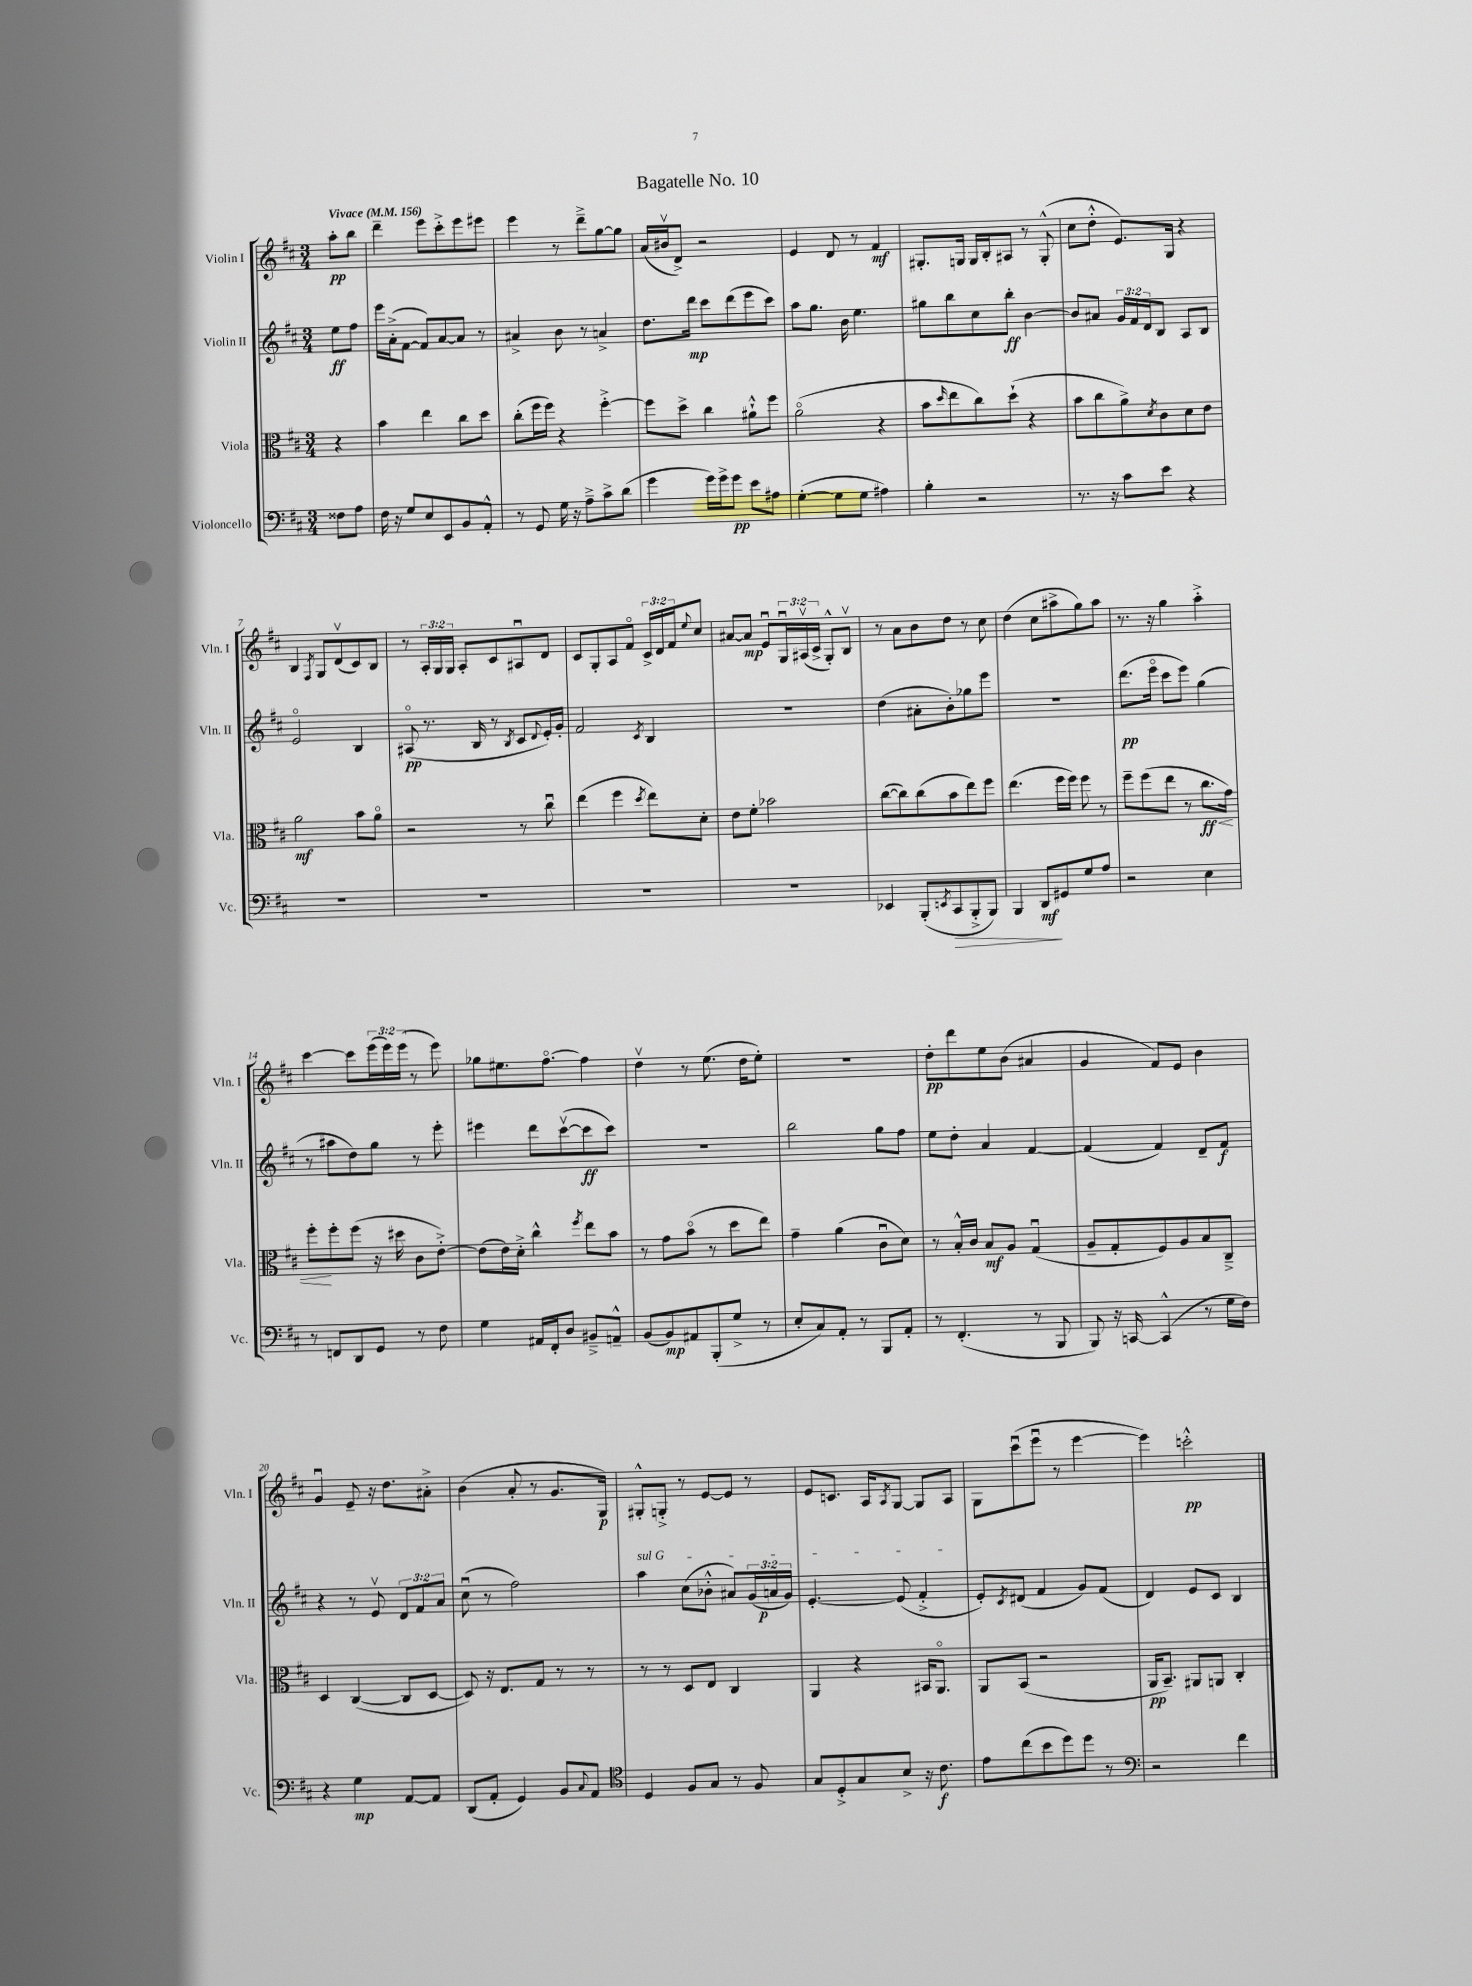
\header { title = "Bagatelle No. 10" }
<<
\new StaffGroup <<
\new Staff = "s0" \with { instrumentName = "Violin I" shortInstrumentName = "Vln. I" } {
    \clef treble \key d \major \numericTimeSignature \time 3/4 \override Staff.TupletNumber.text = #tuplet-number::calc-fraction-text \partial 4 \tempo "Vivace" 4 = 156
    a''8-.\pp b''8 |
    d'''4-- e'''8 cis'''8-.-> e'''8 eis'''8 |
    e'''4 r8 d'''8---> g''8~ g''8 |
    a'16( bis'16\upbow d'8->) r2 |
    e'4 d'8 r8 fis'4\mf |
    gis8.-. g16 g16 b16-. ais8 r8 g8-.-^( |
    cis''8 d''8-.-^ e'8.) g16 r4 |
    b4 \acciaccatura { fis8 } g8 d'8\upbow( cis'8) b8 |
    r8 \tuplet 3/2 { a16-. g16 g16 } a8-. cis'8 ais8\downbow d'8 |
    cis'8 g8-. a8 fis'8\flageolet \tuplet 3/2 { cis'16-> d'16 fis'16 } \appoggiatura { e''8 } cis''8 |
    ais'8~ ais'8\mp e'8\downbow \tuplet 3/2 { g16\downbow ais16\upbow( cis'16-> } g8-.-^) b8\upbow |
    r8 a'8 b'8 d''8 r8 cis''8 |
    d''4( cis''8 ais''8-> g''8) ais''8 |
    r8. r16 g''4 a''4-.-> |
    cis'''4~ cis'''8 \tuplet 3/2 { e'''16( e'''16) e'''16( } r8 e'''8) |
    ges''8 eis''8. fis''8.~\flageolet fis''4 |
    d''4\upbow r8 e''8.( d''16 e''8-.) |
    R2. |
    d''8-.\pp d'''8 e''8 b'8( ais'4 |
    g'4 fis'8) e'8 b'4 |
    g'4\downbow e'8-- r16 d''8. ais'8-.-> |
    b'4( a'8-. r8 g'8. g16\p) |
    gis8-.-^ g8-.-> r8 e'8~ e'8 r8 |
    e'8 c'8. a16 \acciaccatura { a8 } g8~ g8 a8 |
    g8 cis'''8\downbow( e'''8\downbow r8 e'''4~ |
    e'''4) c'''2-.-^\pp \bar "|." |
}
\new Staff = "s1" \with { instrumentName = "Violin II" shortInstrumentName = "Vln. II" } {
    \clef treble \key d \major \numericTimeSignature \time 3/4 \override Staff.TupletNumber.text = #tuplet-number::calc-fraction-text \partial 4
    e''8\ff fis''8 |
    e'''16 a'16-.->( fis'8~ fis'8) a'8~ a'8 r8 |
    ais'4-> b'8 r8 a'4-> |
    d''8. d'''16\mp cis'''8 d'''8( e'''8 cis'''8) |
    a''8 g''8. b'16 e''4. |
    gis''8 b''8 cis''8 b''8-.\ff b'4~ |
    b'8 ais'8 \tuplet 3/2 { g'16 fis'16 d'16 } b8 a8 b8 |
    e'2\flageolet b4 |
    ais8\flageolet\pp( r8. b16 r8 \acciaccatura { b8 } cis'8 \appoggiatura { d'8 } e'16-.) g'16-. |
    fis'2 \acciaccatura { cis'8 } b4 |
    R2. |
    d''4( ais'8-. b'8-.) ges''8 e'''8 |
    R2. |
    d'''8.\pp( e'''16\flageolet cis'''8 e'''8) g''4( |
    r8 ais''8 d''8) g''8 r8 e'''8-. |
    eis'''4 d'''8 cis'''8~\upbow( cis'''8\ff cis'''8) |
    R2. |
    b''2 g''8 fis''8 |
    e''8 d''8-. a'4 fis'4~ |
    fis'4( fis'4) d'8-- fis'8\f |
    r4 r8 e'8\upbow \tuplet 3/2 { d'8 fis'8 a'8 } |
    cis''8\downbow( r8 fis''2) |
    \once \override TextSpanner.bound-details.left.text = \markup { \italic "sul G" } a''4\startTextSpan cis''8( bes'8-.-^ ais'8) \tuplet 3/2 { g'16( a'16\p g'16) } |
    e'4.~-. e'8( fis'4-.->\stopTextSpan |
    e'8-.) \acciaccatura { cis'8 } dis'8( fis'4 g'8) fis'8( |
    d'4) e'8 cis'8 b4 \bar "|." |
}
\new Staff = "s2" \with { instrumentName = "Viola" shortInstrumentName = "Vla." } {
    \clef alto \key d \major \numericTimeSignature \time 3/4 \partial 4
    r4 |
    b'4 e''4 cis''8 d''8 |
    cis''8-.( fis''16 fis''16) r4 fis''4~-.-> |
    fis''8 d''8-> cis''4 ais'8-!-^ fis''8 |
    a'2\flageolet( r4 |
    b'8 \grace { d''16 } e''8 cis''8) d''8-!( r4 |
    b'8 cis''8 a'8->) \acciaccatura { d'8 } cis'8 d'8 e'8 |
    a'2\mf b'8 a'8\flageolet |
    r2 r8 cis''8\downbow |
    e''4( fis''4 \acciaccatura { d''8 } e''8) d'8-. |
    e'8 fis'8-. bes'2 |
    cis''8~( cis''8) cis''8( b'8 e''8) fis''8 |
    e''4.( fis''16 fis''16) fis''8 r8 |
    fis''8-- fis''8( e''8 r8 cis''8.\ff\< g'16) |
    fis''8-.\! fis''8-. fis''8( r16 dis''16 cis'8 e'8~-.->) |
    e'8( e'16) d'16-.-> cis''4-^ \acciaccatura { fis''8 } e''8 b'8 |
    r8 g'8 b'8\flageolet( r8 d''8 e''8) |
    g'4-- a'4( cis'8\downbow d'8) |
    r8 b16-.-^ cis'16 b8\mf a8 g4\downbow( |
    a8-- g8-. fis8) a8 b8 cis8---> |
    d4 cis4~( cis8 d8~ |
    d8) r16 e8. g8 r8 r8 |
    r8 r8 d8 e8 cis4 |
    a,4 r4 bis,16 a,8.\flageolet |
    a,8 b,8( r2 |
    a,16\pp b,8.--) ais,8 a,8 cis4-. \bar "|." |
}
\new Staff = "s3" \with { instrumentName = "Violoncello" shortInstrumentName = "Vc." } {
    \clef bass \key d \major \numericTimeSignature \time 3/4 \partial 4
    fisis8 a8 |
    fis16 r16 g8 e8 e,8 b,8 a,8-.-^ |
    r8 g,8 g16 r16 a8---> cis'8-> d'8( |
    g'4 g'16) g'16-> g'8\pp e'8 ais8 |
    g4~-.( g8 g8 ais4) |
    b4-. r2 |
    r8. r16 cis'8 e'8 r4 |
    R2. |
    R2. |
    R2. |
    R2. |
    ees,4 b,,8-.( \acciaccatura { e,8 } cis,8\> b,,8-.-> b,,8) |
    b,,4 d,8\mf\! gis,8 g8 a8 |
    r2 e4 |
    r8 f,8 d,8 g,8 r8 fis8 |
    g4 ais,16 fis,16-. d8 bis,8---> a,8---^ |
    b,8( b,8\mp) ais,8 b,,8-.( g8-> r8 |
    e8-. cis8) a,8-. r8 b,,8 a,8-. |
    r8 fis,4.-.( r8 b,,8 |
    b,,8) r16 c,16~ c,4-^( r8 g16 fis16) |
    r4 g4\mp a,8~ a,8 |
    d,8( a,8-. g,4) b,8 \appoggiatura { cis8 } a,8 |
    \clef tenor d4 fis8 g8 r8 fis8 |
    g8 d8-.-> g8 b8-> r16 cis'8.\f |
    e'8 cis''8( b'8 d''8) d''8 r8 |
    \clef bass r2 fis'4 \bar "|." |
}
>>
>>
